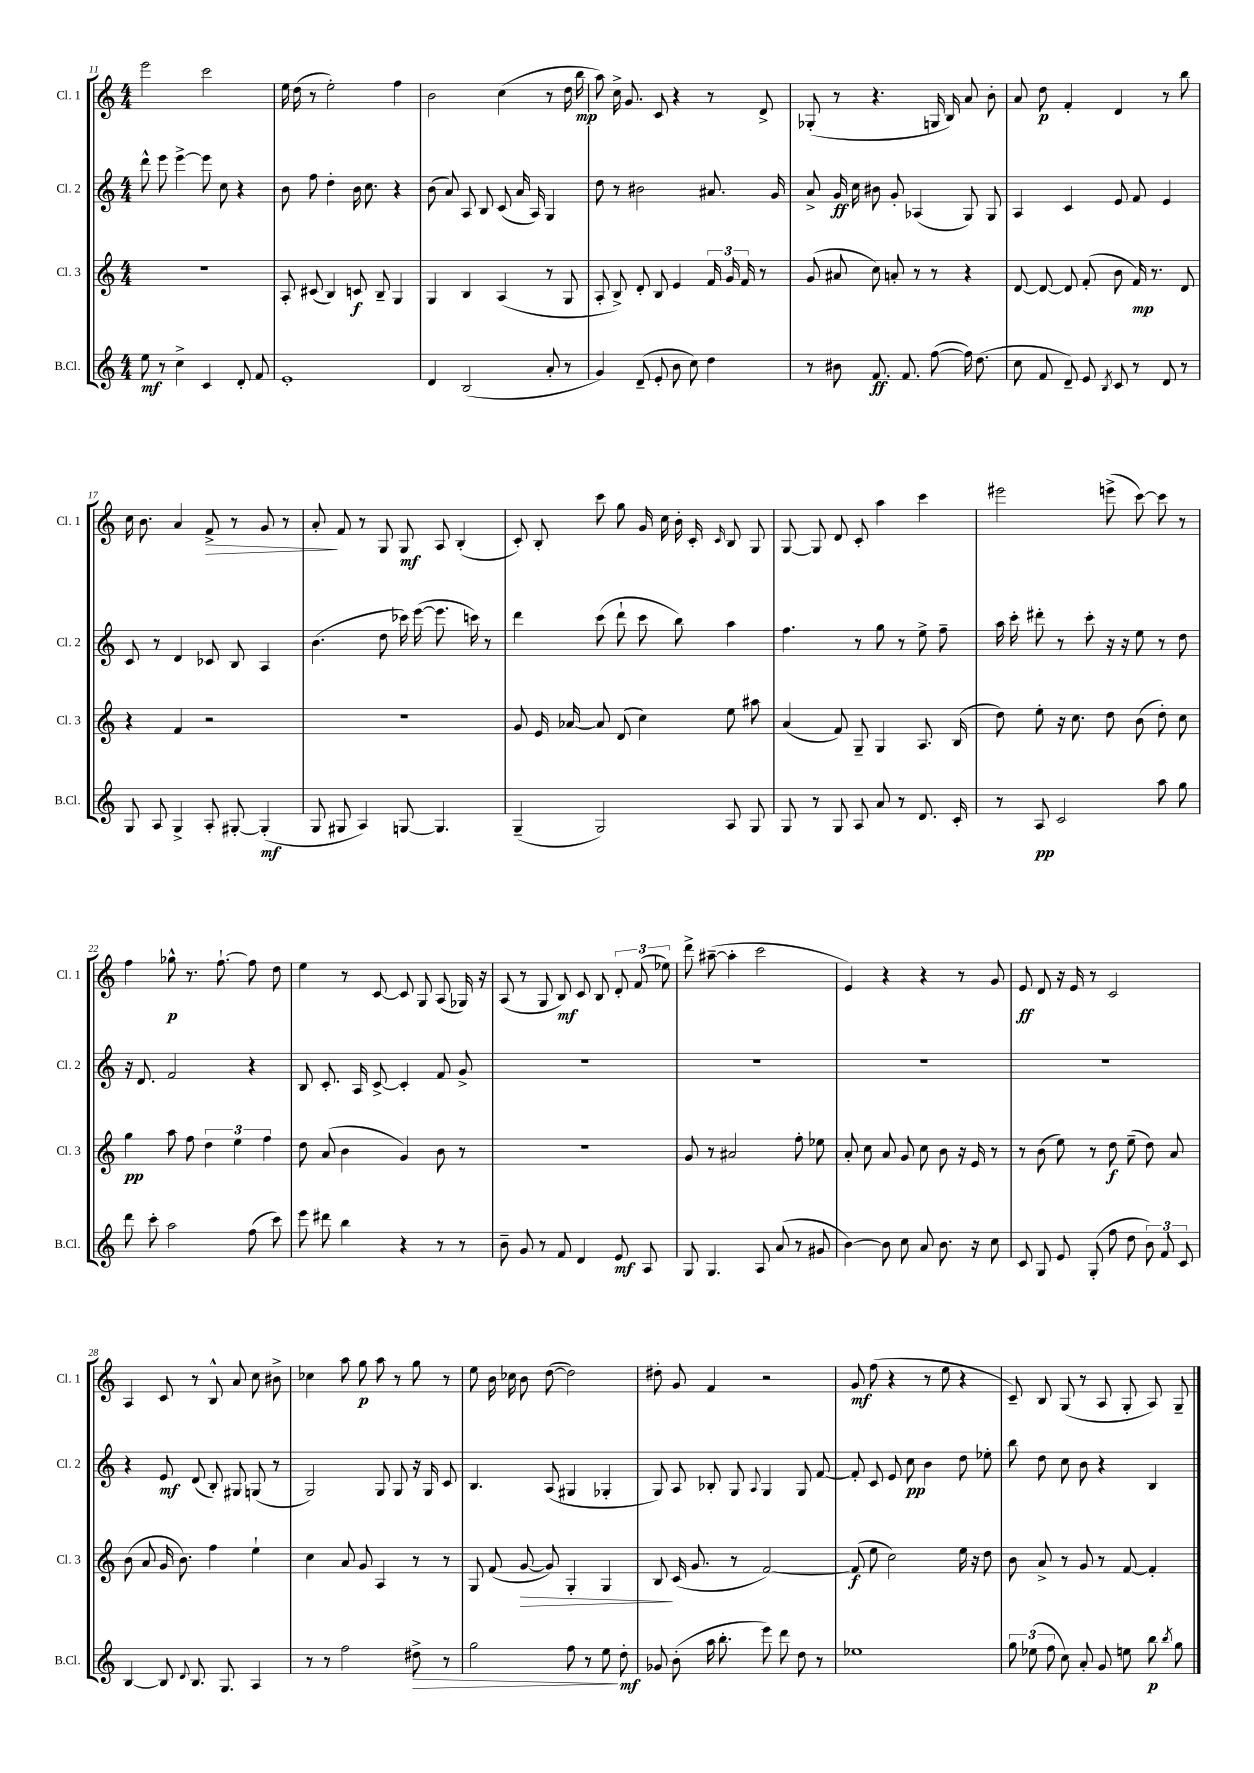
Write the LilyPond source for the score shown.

<<
\new StaffGroup <<
\new Staff = "s0" \with { instrumentName = "Cl. 1" shortInstrumentName = "Cl. 1" } {
    \clef treble \key c \major \numericTimeSignature \time 4/4
    \autoBeamOff e'''2 c'''2 |
    e''16 d''16( r8 e''2-.) f''4 |
    b'2 c''4( r8 d''16 b''16\mp |
    a''8) c''16-> g'8. c'8 r4 r8 d'8-> |
    ges8-.( r8 r4. g16 b16) a'8 b'8-. |
    a'8 d''8\p f'4-. d'4 r8 b''8 |
    c''16 b'8. a'4 f'8->\> r8 g'8 r8 |
    a'8-.\! f'8 r8 g8 g8\mf a8 b4-.( |
    c'8-.) b8-. c'''8 g''8 g'16 c''16 b'16-. c'16-. \grace { c'16 } b8 g8 |
    g8~ g8 d'8 c'8-. a''4 c'''4 |
    eis'''2 e'''8->( c'''8~) c'''8 r8 |
    f''4 ges''8-^\p r8. f''8.~-! f''8 d''8 |
    e''4 r8 c'8~ c'8 g8 a8( ges16) r16 |
    a8( r8 g8 b8\mf) c'8 b8 \tuplet 3/2 { d'8-. f'8( ees''8) } |
    d'''8-> ais''8~--( ais''4-. c'''2 |
    e'4) r4 r4 r8 g'8 |
    e'8\ff d'8 r16 e'16 r8 c'2 |
    a4 c'8 r8 b8-^ a'8 c''8 bis'8-> |
    ces''4 a''8 g''8\p a''8 r8 g''8 r8 |
    e''8 b'16 ces''16 b'8 d''8~( d''2) |
    dis''8-. g'8 f'4 r2 |
    g'8\mf f''8( r4 r8 e''8 r4 |
    c'8--) b8 g8( r8 a8 g8-. a8) g8-- \bar "|." |
}
\new Staff = "s1" \with { instrumentName = "Cl. 2" shortInstrumentName = "Cl. 2" } {
    \clef treble \key c \major \numericTimeSignature \time 4/4
    \autoBeamOff d'''8-^ e'''8 e'''4~-> e'''8 c''8 r4 |
    b'8 f''8 d''4-. b'16 c''8. r4 |
    b'8( a'8) a8 b8 c'8( a'16 a16) g4 |
    d''8 r8 bis'2 ais'8. g'16 |
    a'8-> g'16\ff c''16 bis'8 g'8-. aes4( g8) g8 |
    a4 c'4 e'8 f'8 e'4 |
    c'8 r8 d'4 ces'8 b8 a4 |
    b'4.( d''8 ces'''16) e'''16~( e'''8. c'''16) r8 |
    d'''4 c'''8( d'''8-! c'''8 b''8) a''4 |
    f''4. r8 g''8 r8 e''8-> f''8-- |
    a''16 c'''16-. dis'''8-. r8 c'''8-. r16 r16 e''8 r8 d''8 |
    r16 d'8. f'2 r4 |
    b8 c'8.-. a16 c'8~-> c'4-. f'8 g'8-> |
    R1 |
    R1 |
    R1 |
    R1 |
    r4 e'8\mf d'8( b8-.) gis8 g8( r8 |
    g2) g8 g8 r16 g16 c'8 |
    b4. a8( gis4 ges4-. |
    g8) a8 bes8-. g8 \appoggiatura { a8 } g4 g8 f'8~ |
    f'8-. c'8 e'8 c''8\pp b'4 d''8 ees''8-. |
    b''8 d''8 c''8 b'8 r4 b4 \bar "|." |
}
\new Staff = "s2" \with { instrumentName = "Cl. 3" shortInstrumentName = "Cl. 3" } {
    \clef treble \key c \major \numericTimeSignature \time 4/4
    \autoBeamOff R1 |
    a8-. cis'8( b4) c'8\f b8-- g4 |
    g4 b4 a4( r8 g8 |
    a8-. b8->) d'8-. b8 e'4 \tuplet 3/2 { f'16 g'16 f'16 } r8 |
    g'8( ais'8 c''8) a'8-. r8 r8 r4 |
    d'8~ d'8~ d'8 f'8-.( b'8 f'16\mp) r8. d'8 |
    r4 f'4 r2 |
    R1 |
    g'8 e'16 aes'16~ aes'8 d'8( c''4) e''8 ais''8 |
    a'4( f'8) g8-- g4 a8. b16( |
    d''8) e''8-. r16 c''8. d''8 b'8( d''8-.) c''8 |
    g''4\pp a''8 f''8 \tuplet 3/2 { d''4 e''4 f''4 } |
    d''8 a'8( b'4 g'4) b'8 r8 |
    R1 |
    g'8 r8 ais'2 f''8-. ees''8 |
    a'8-. c''8 a'8 g'8 c''8 b'8 r16 e'16 r8 |
    r8 b'8( e''8) r8 d''8\f e''8--( d''8) a'8 |
    b'8( a'8 g'16 b'8.) f''4 e''4-! |
    c''4 a'8 g'8 a4 r8 r8 |
    g8 f'8( g'8~\> g'8) g4-. g4 |
    b8\! c'16( g'8. r8 f'2~) |
    f'8\f( e''8 c''2) e''16 r16 d''8 |
    b'8 a'8-> r8 g'8 r8 f'8~ f'4-. \bar "|." |
}
\new Staff = "s3" \with { instrumentName = "B.Cl." shortInstrumentName = "B.Cl." } {
    \clef treble \key c \major \numericTimeSignature \time 4/4
    \autoBeamOff e''8\mf r8 c''4-> c'4 d'8-. f'8 |
    e'1-. |
    d'4 b2( a'8-. r8 |
    g'4) d'8--( e'8-. b'8 c''8) d''4 |
    r8 bis'8 f'8.\ff f'8. f''8~( f''16) d''8.( |
    c''8 f'8 d'8--) e'8 \acciaccatura { b8 } c'8 r8 d'8 r8 |
    g8 a8 g4-> a8-. gis8~-. gis4-.\mf( |
    g8 gis8 a4) g8~ g4. |
    g4--( g2) a8 g8 |
    g8 r8 g8 a8 a'8 r8 d'8. c'16-. |
    r8 a8\pp c'2 a''8 g''8 |
    d'''8 c'''8-. a''2 f''8( c'''8) |
    e'''8 dis'''8 b''4 r4 r8 r8 |
    b'8-- g'8 r8 f'8 d'4 e'8\mf a8 |
    g8 g4. a8 a'8( r8 gis'8 |
    b'4~) b'8 c''8 a'8 b'8. r16 c''8 |
    c'8 g8 e'8 g8-.( f''8 d''8 \tuplet 3/2 { b'8) f'8 c'8 } |
    b4~ b8 \appoggiatura { d'8 } b8. g8. a4 |
    r8 r8 f''2 dis''8->\> r8 |
    g''2 f''8 r8 e''8\! d''8-.\mf |
    ges'8 b'8-.( a''16 b''8.-. e'''8) d'''8 d''8 r8 |
    ees''1 |
    \tuplet 3/2 { g''8 ees''8( f''8 } c''8) a'8-. g'8 e''8 b''8\p \acciaccatura { b''8 } g''8 \bar "|." |
}
>>
>>
\layout { \context { \Score currentBarNumber = #11 } }
